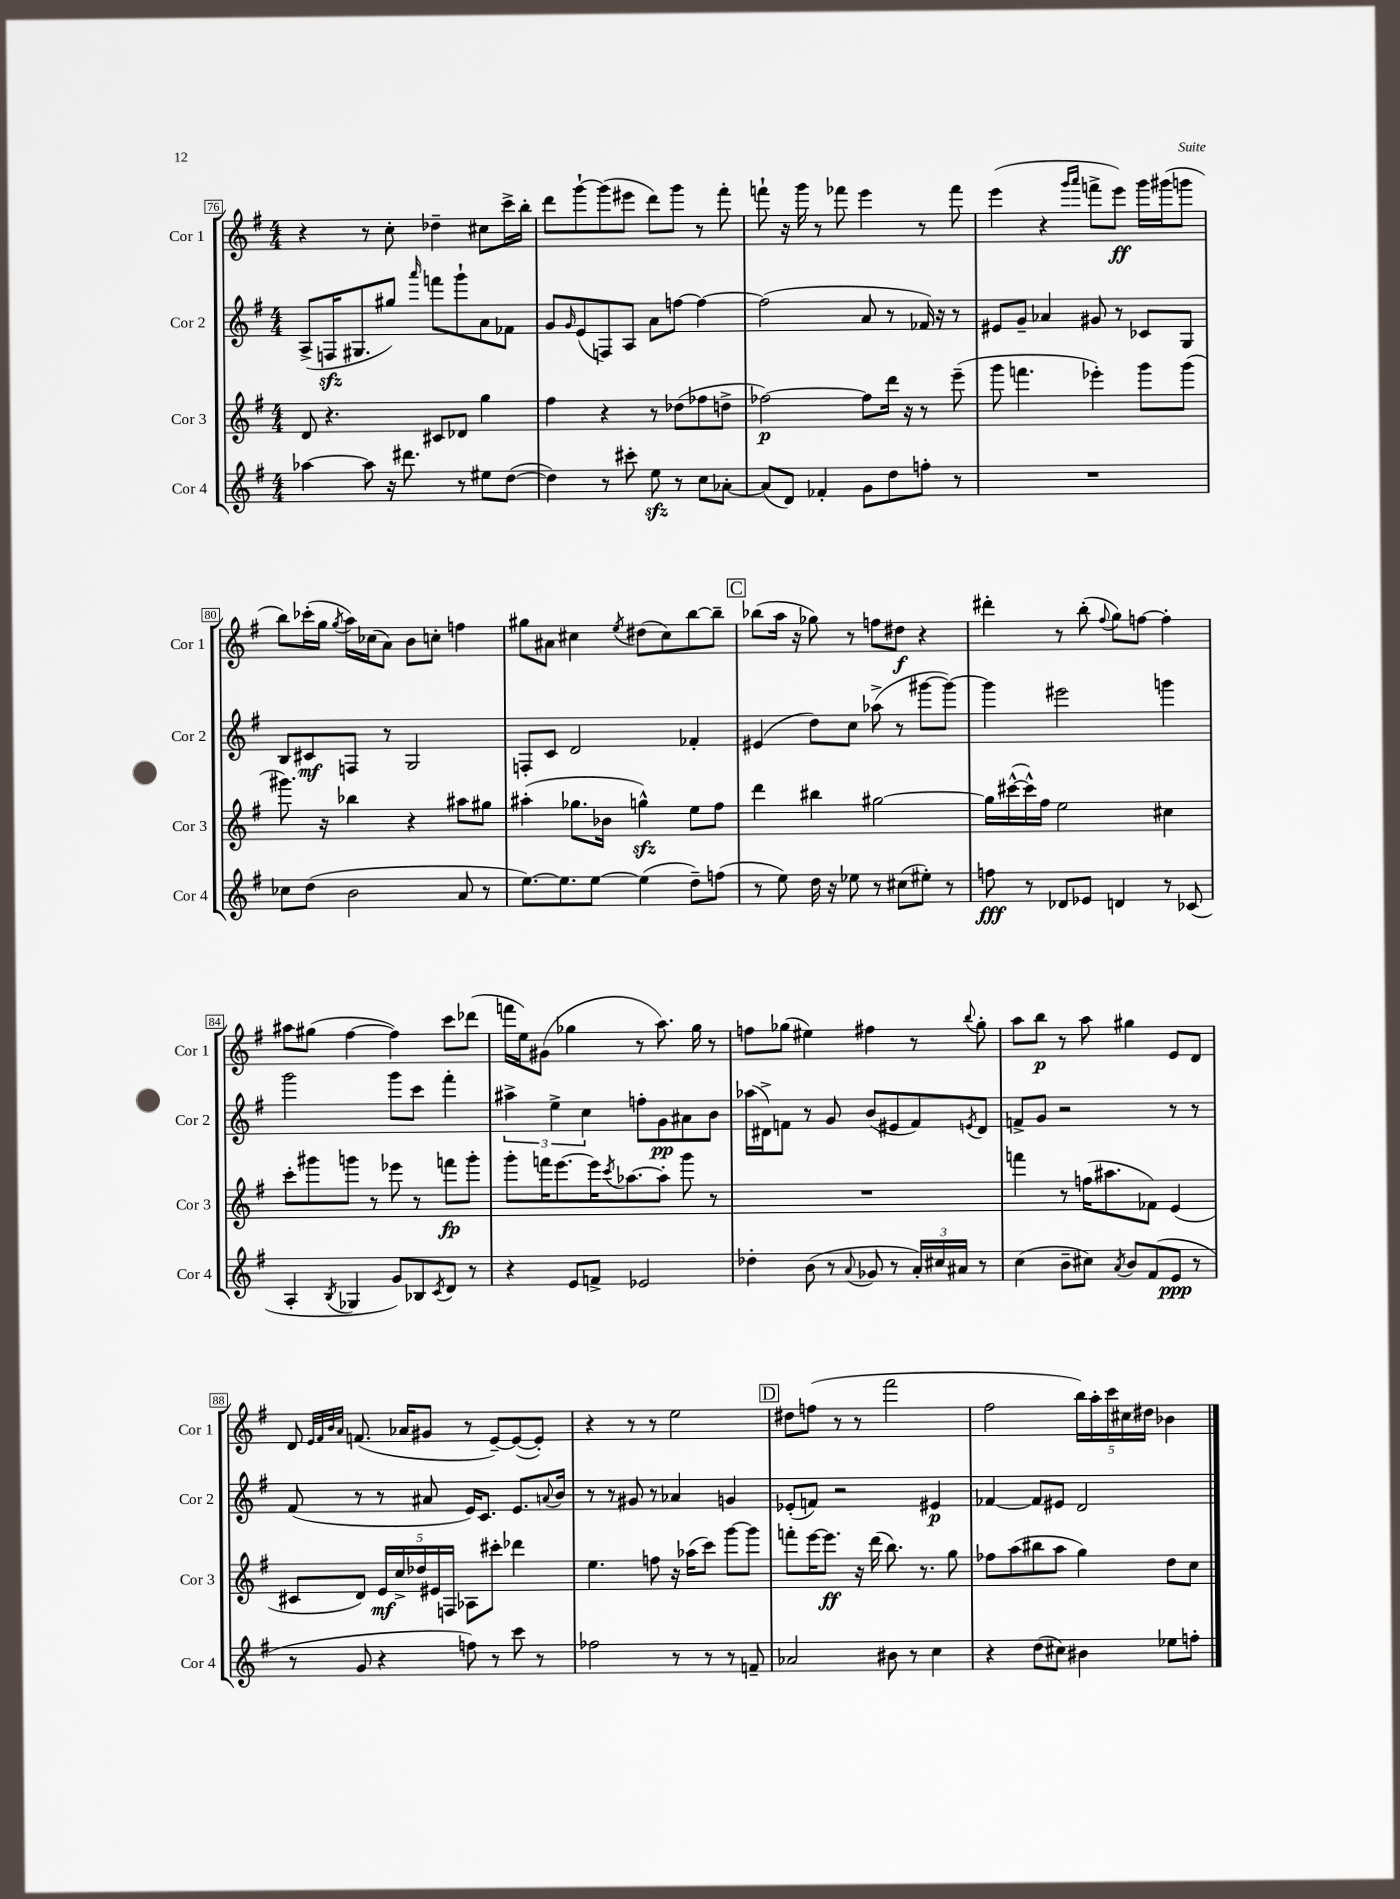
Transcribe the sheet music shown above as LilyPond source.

<<
\new StaffGroup <<
\new Staff = "s0" \with { instrumentName = "Cor 1" shortInstrumentName = "Cor 1" } {
    \clef treble \key g \major \numericTimeSignature \time 4/4
    r4 r8 c''8-. des''4-- cis''8 c'''16-> b''16-. |
    d'''8 g'''8~-! g'''8( eis'''8 d'''8) g'''8 r8 fis'''8-. |
    f'''8-! r16 g'''16 r8 fes'''8 e'''4 r8 fes'''8 |
    e'''4( r4 \grace { g'''16 a'''16 } f'''8-> e'''8\ff) g'''16 gis'''16( g'''8 |
    b''8) ces'''16-.( g''16 \acciaccatura { g''8 } a''16) ces''16( a'8) b'8 c''8-. f''4 |
    gis''8 ais'8 cis''4 \acciaccatura { e''8 } dis''8( cis''8) b''8~ b''8-- |
    \mark \markup { \box "C" } bes''8( a''16 r16 ges''8) r8 f''8 dis''8\f r4 |
    dis'''4-. r8 b''8-.( \appoggiatura { fis''8 } g''8) f''8~ f''4-. |
    ais''8 gis''8( fis''4~ fis''4) c'''8 des'''8( |
    f'''16 e''16) gis'8( ges''4 r8 a''8.) ges''16 r8 |
    f''8 ges''8( eis''4) fis''4 r8 \appoggiatura { b''8 } ges''8-. |
    a''8 b''8\p r8 a''8 gis''4 e'8 d'8 |
    d'8 \grace { e'32 fis'32 b'32 a'32 } f'8.( aes'16 gis'8 r8 e'8~--) e'8~( e'8-.) |
    r4 r8 r8 e''2 |
    \mark \markup { \box "D" } dis''8 f''8( r8 r8 fis'''2 |
    fis''2 \tuplet 5/4 { b''16) a''16-. c'''16 cis''16 dis''16 } bes'4 \bar "|." |
}
\new Staff = "s1" \with { instrumentName = "Cor 2" shortInstrumentName = "Cor 2" } {
    \clef treble \key g \major \numericTimeSignature \time 4/4
    a8->( f16\sfz gis8. gis''8) \grace { a'''16 } f'''8 g'''8-! a'8 fes'8 |
    g'8 \grace { g'16 } e'8( f8) a8 a'8 f''8~ f''4~ |
    f''2( a'8 r8 fes'16) r16 r8 |
    eis'8 g'8-- aes'4 gis'8 r8 ces'8 g8 |
    b8 cis'8\mf f8 r8 g2 |
    f8-. c'8 d'2 fes'4-. |
    \mark \markup { \box "C" } eis'4( d''8) c''8 aes''8->( r8 gis'''8~ gis'''8~) |
    gis'''4 eis'''2 g'''4 |
    g'''2 g'''8 c'''8 fis'''4-. |
    \tuplet 3/2 { ais''4-> e''4-> c''4 } f''8-. g'8\pp ais'8 b'8 |
    aes''16( dis'16->) f'8 r8 g'8 b'8( eis'8 f'8) \acciaccatura { e'8 } dis'8 |
    f'8-> g'8 r2 r8 r8 |
    fis'8( r8 r8 ais'8 e'16) c'8. e'8. \appoggiatura { a'8 } b'16 |
    r8 r8 gis'8 r8 aes'4 g'4 |
    \mark \markup { \box "D" } ees'8-.( f'8) r2 eis'4\p |
    fes'4~ fes'8 eis'8 d'2 \bar "|." |
}
\new Staff = "s2" \with { instrumentName = "Cor 3" shortInstrumentName = "Cor 3" } {
    \clef treble \key g \major \numericTimeSignature \time 4/4
    d'8 r4. cis'8 des'8 g''4 |
    fis''4 r4 r8 des''8( fes''8 d''8-> |
    fes''2~\p) fes''8 d'''16 r16 r8 e'''8--( |
    g'''8 f'''4. ees'''4-.) g'''8 g'''8( |
    gis'''8.) r16 bes''4 r4 ais''8 gis''8 |
    ais''4-.( ges''8. bes'16 g''4-^\sfz) e''8 fis''8 |
    \mark \markup { \box "C" } d'''4 bis''4 gis''2~ |
    gis''16 cis'''16~-^( cis'''16-^) fis''16 e''2 cis''4 |
    c'''8-. gis'''8 g'''8 r8 ees'''8 r8 f'''8\fp g'''8-. |
    g'''8-. f'''16 e'''8.~ e'''16 \acciaccatura { c'''8 } aes''8.~ aes''8-. g'''8 r8 |
    R1 |
    f'''4 r8 f''16( ais''8. fes'8) e'4( |
    cis'8 d'8) \tuplet 5/4 { e'16\mf c''16-> des''16 eis'16 f16 } aes8 cis'''8-. des'''4 |
    e''4. f''8 r16 aes''16( c'''8) g'''8~ g'''8 |
    \mark \markup { \box "D" } f'''8-. e'''16~ e'''8.\ff r16 d'''16( b''8.) r8. g''8 |
    fes''8 a''8( bis''8 a''8 g''4) d''8 c''8 \bar "|." |
}
\new Staff = "s3" \with { instrumentName = "Cor 4" shortInstrumentName = "Cor 4" } {
    \clef treble \key g \major \numericTimeSignature \time 4/4
    aes''4~ aes''8 r16 dis'''8. r8 eis''8 d''8~( |
    d''4) r8 cis'''8-. e''8\sfz r8 c''8 aes'8~-. |
    aes'8( d'8) fes'4-. g'8 d''8 f''8-. r8 |
    R1 |
    ces''8 d''8( b'2 a'8 r8 |
    e''8.~) e''8. e''8~ e''4( d''8--) f''8( |
    \mark \markup { \box "C" } r8 e''8) d''16 r16 ees''8 r8 cis''8( eis''8-.) r8 |
    f''8\fff r8 des'8 ees'8 d'4 r8 ces'8( |
    a4-. \acciaccatura { b8 } ges4 g'8) bes8 \acciaccatura { c'8 } d'8 r8 |
    r4 e'8 f'8-> ees'2 |
    des''4-. b'8( r8 \appoggiatura { a'8 } ges'8 r8 \tuplet 3/2 { a'16-.) cis''16 ais'16 } r8 |
    c''4( b'8-- cis''8) \acciaccatura { a'8 } b'8 fis'8( e'8\ppp r8 |
    r8 g'8 r4 f''8) r8 c'''8 r8 |
    fes''2 r8 r8 r8 f'8-- |
    \mark \markup { \box "D" } aes'2 bis'8 r8 c''4 |
    r4 d''8( cis''8) bis'4 ees''8 f''8-. \bar "|." |
}
>>
>>
\layout { \context { \Score currentBarNumber = #76 \override BarNumber.stencil = #(make-stencil-boxer 0.1 0.3 ly:text-interface::print) } }
